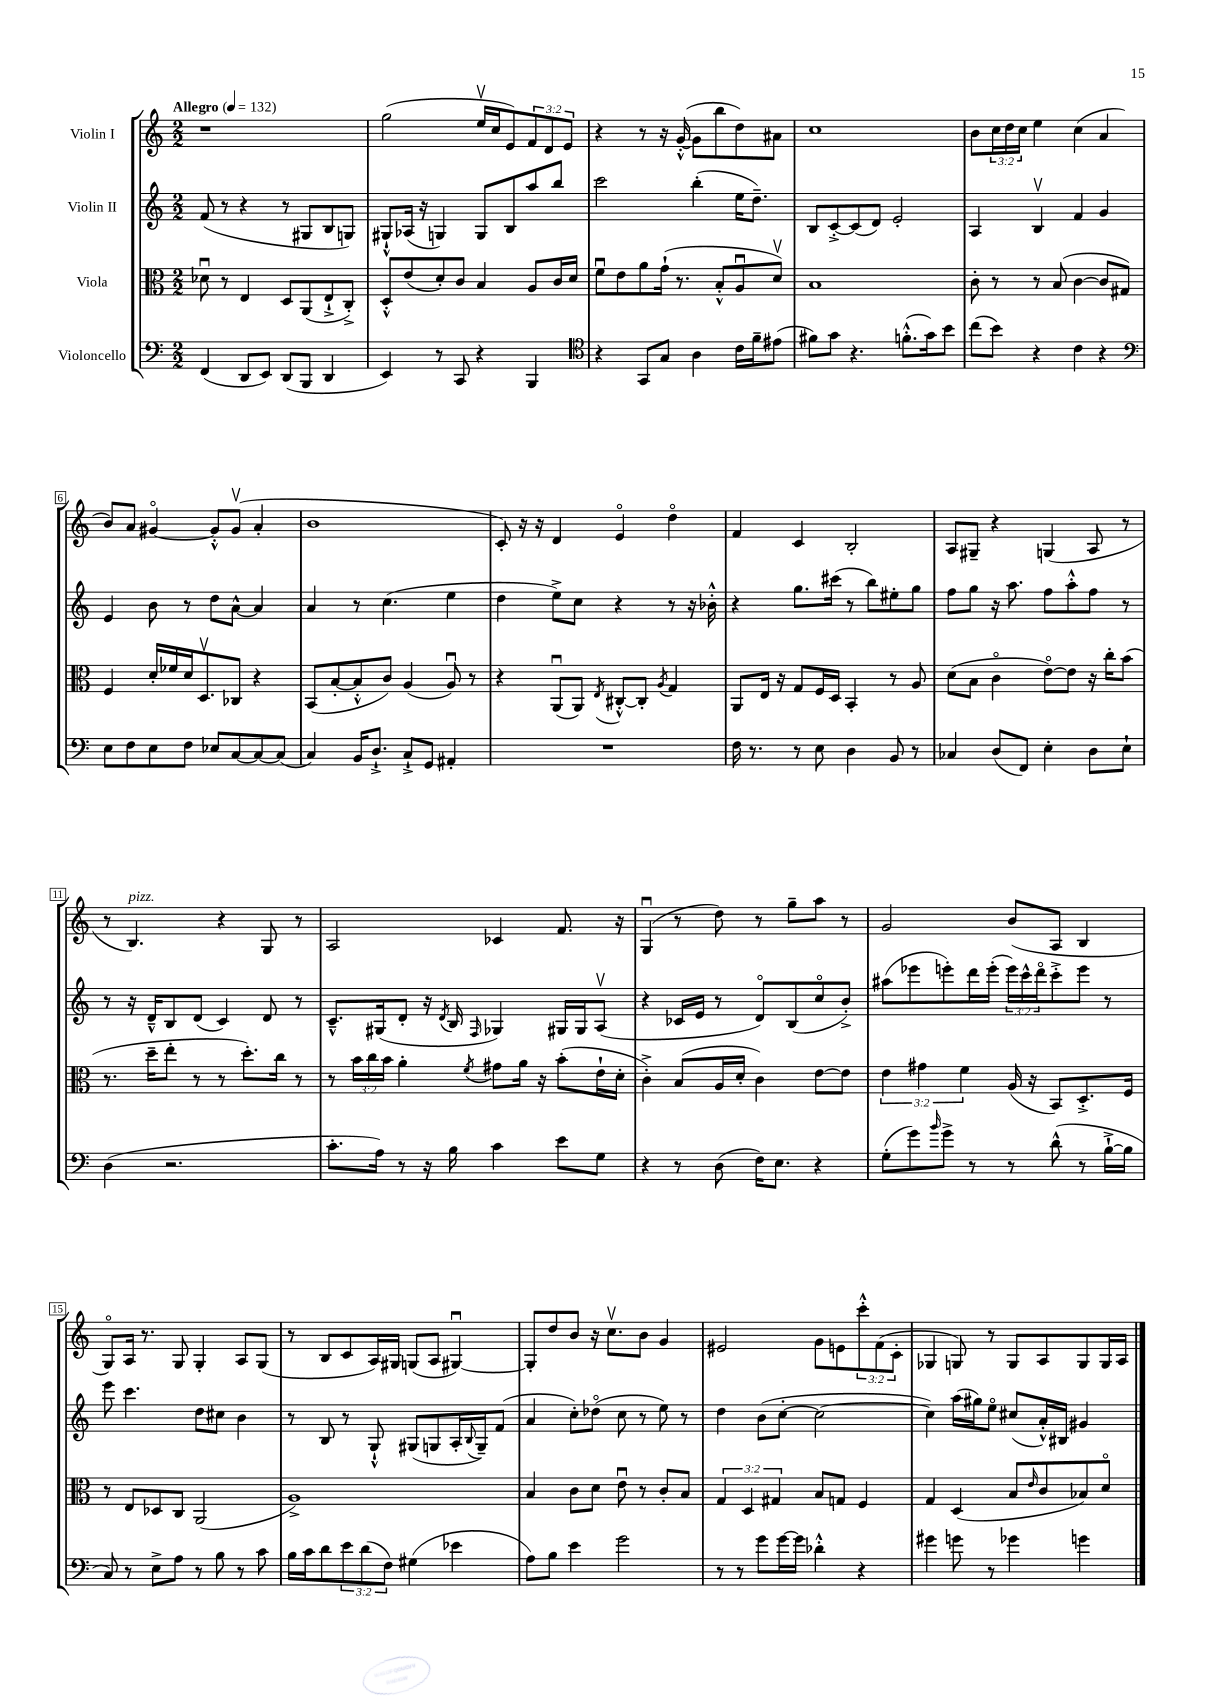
<<
\new StaffGroup <<
\new Staff = "s0" \with { instrumentName = "Violin I" } {
    \clef treble \key c \major \numericTimeSignature \time 2/2 \override Staff.TupletNumber.text = #tuplet-number::calc-fraction-text \tempo "Allegro" 4 = 132
    r1 |
    g''2( e''16\upbow c''16 e'8) \tuplet 3/2 { f'8 d'8 e'8 } |
    r4 r8 r16 g'16~-.-^( g'8 b''8 d''8) ais'8 |
    c''1 |
    b'8 \tuplet 3/2 { c''16 d''16 c''16 } e''4 c''4( a'4 |
    b'8) a'8 gis'4~\flageolet gis'8-.-^ gis'8\upbow( a'4-. |
    b'1 |
    c'8-.) r16 r16 d'4 e'4\flageolet d''4\flageolet |
    f'4 c'4 b2-. |
    a8 gis8-- r4 g4( a8 r8 |
    r8 b4.^\markup { \italic "pizz." }) r4 g8 r8 |
    a2 ces'4 f'8. r16 |
    g4\downbow( r8 d''8) r8 g''8-- a''8 r8 |
    g'2 b'8( a8 b4 |
    g8\flageolet) a16 r8. g8 g4-. a8 g8( |
    r8 b8 c'8 a16) gis16 g8( a8 gis4~\downbow) |
    gis8-. d''8 b'8 r16 c''8.\upbow b'8 g'4 |
    eis'2 g'8 e'8 \tuplet 3/2 { c'''8-.-^ f'8( c'8-. } |
    ges4 g8) r8 g8 a8 g8 g16 a16 \bar "|." |
}
\new Staff = "s1" \with { instrumentName = "Violin II" } {
    \clef treble \key c \major \numericTimeSignature \time 2/2 \override Staff.TupletNumber.text = #tuplet-number::calc-fraction-text
    f'8( r8 r4 r8 gis8 b8 g8) |
    gis8-!-^ aes16( r16 g4) g8 b8 a''8 b''8 |
    c'''2 b''4-.( e''16 d''8.--) |
    b8 c'8~-.-> c'8( d'8) e'2-. |
    a4 b4\upbow f'4 g'4 |
    e'4 b'8 r8 d''8 a'8~-^ a'4 |
    a'4 r8 c''4.( e''4 |
    d''4 e''8->) c''8 r4 r8 r16 bes'16-.-^ |
    r4 g''8. cis'''16( r8 b''8) eis''8-. g''8 |
    f''8 g''8 r16 a''8. f''8 a''8-.-^ f''8 r8 |
    r8 r16 d'16---^ b8 d'8( c'4) d'8 r8 |
    c'8.---^ gis16( d'8-. r16 \acciaccatura { d'8 } b16 \grace { f16 } ges4) gis16 gis16 a8\upbow( |
    r4 ces'16 e'16 r8 d'8\flageolet) b8( c''8\flageolet b'8-.->) |
    ais''8( ees'''8 e'''8-.) d'''16 e'''16-.( \tuplet 3/2 { e'''16) c'''16-^ d'''16\flageolet } c'''8-.-> e'''8 r8 |
    e'''8 c'''4. d''8 cis''8 b'4 |
    r8 b8 r8 g8-!-^ gis8( g8 a16-. \appoggiatura { b8 } g16--) f'8( |
    a'4 c''8-.) des''8\flageolet( c''8 r8 e''8) r8 |
    d''4 b'8( c''8~-. c''2~ |
    c''4) a''16( gis''16) e''8\flageolet cis''8( a'16-.-^) bis16 gis'4 \bar "|." |
}
\new Staff = "s2" \with { instrumentName = "Viola" } {
    \clef alto \key c \major \numericTimeSignature \time 2/2 \override Staff.TupletNumber.text = #tuplet-number::calc-fraction-text
    des'8\downbow r8 e4 d8 a,8( e8-!-> c8-.->) |
    d8-.-^ e'8( d'8-.) c'8 b4 a8 c'16 d'16 |
    f'8\downbow e'8 a'8 g'16-!( r8. b8-.-^ a8\downbow d'8\upbow) |
    b1 |
    c'8-. r8 r8 b8( c'4~ c'8 gis8) |
    f4 d'16-. fes'16 d'16 d8.\upbow ces8 r4 |
    b,8( b8~-. b8-.-^ c'8) a4( a8\downbow) r8 |
    r4 a,8\downbow( a,8) \acciaccatura { e8 } cis8~-.-^ cis8-. \acciaccatura { a8 } g4 |
    a,8 e16 r16 g8 f16 d16 b,4-. r8 a8 |
    d'8( b8 c'4\flageolet e'8~\flageolet) e'8 r16 c''16-. b'8( |
    r8. d''16-- e''8-. r8 r8 d''8.-.) c''16 r8 |
    r8 \tuplet 3/2 { b'16 c''16 b'16 } a'4-. \acciaccatura { f'8 } gis'8 a'16 r16 b'8-.( e'16-! d'16-. |
    c'4-.->) b8( a16 d'16-. c'4) e'8~ e'8 |
    \tuplet 3/2 { e'4 gis'4 f'4 } a16( r16 b,8) d8.-.-> f16 |
    r8 e8 des8 c8 a,2( |
    a1->) |
    b4 c'8 d'8 e'8\downbow r8 c'8-. b8 |
    \tuplet 3/2 { g4 d4 gis4 } b8 g8 f4 |
    g4 d4( b8 \grace { e'16 } c'8 bes8) d'8\flageolet \bar "|." |
}
\new Staff = "s3" \with { instrumentName = "Violoncello" } {
    \clef bass \key c \major \numericTimeSignature \time 2/2 \override Staff.TupletNumber.text = #tuplet-number::calc-fraction-text
    f,4( d,8 e,8) d,8( b,,8 d,4 |
    e,4) r8 c,8 r4 b,,4 |
    \clef tenor r4 g,8 g8 a4 c'16 f'16-- eis'8( |
    fis'8) g'8 r4. f'8.-.-^( g'16) b'8 |
    c''8( b'8) r4 c'4 r4 |
    \clef bass e8 f8 e8 f8 ees8 c8~ c8~ c8( |
    c4) b,16 d8.-!-> c8-!-> g,8 ais,4-. |
    R1 |
    f16 r8. r8 e8 d4 b,8 r8 |
    ces4 d8( f,8) e4-. d8 e8-! |
    d4( r2. |
    c'8.-. a16) r8 r16 b16 c'4 e'8 g8 |
    r4 r8 d8( f16) e8. r4 |
    g8-.( g'8) \grace { b'16 } g'8-> r8 r8 d'8-^( r8 b16~-!-> b16 |
    c8) r8 e8-> a8 r8 b8 r8 c'8 |
    b16 c'16 d'8 \tuplet 3/2 { e'8 d'8( f8) } gis4( ees'4 |
    a8) b8 e'4 g'2 |
    r8 r8 g'8 g'16~ g'16 des'4-.-^ r4 |
    gis'4 g'8 r8 ges'4 g'4 \bar "|." |
}
>>
>>
\layout { \context { \Score \override BarNumber.stencil = #(make-stencil-boxer 0.1 0.3 ly:text-interface::print) } }
